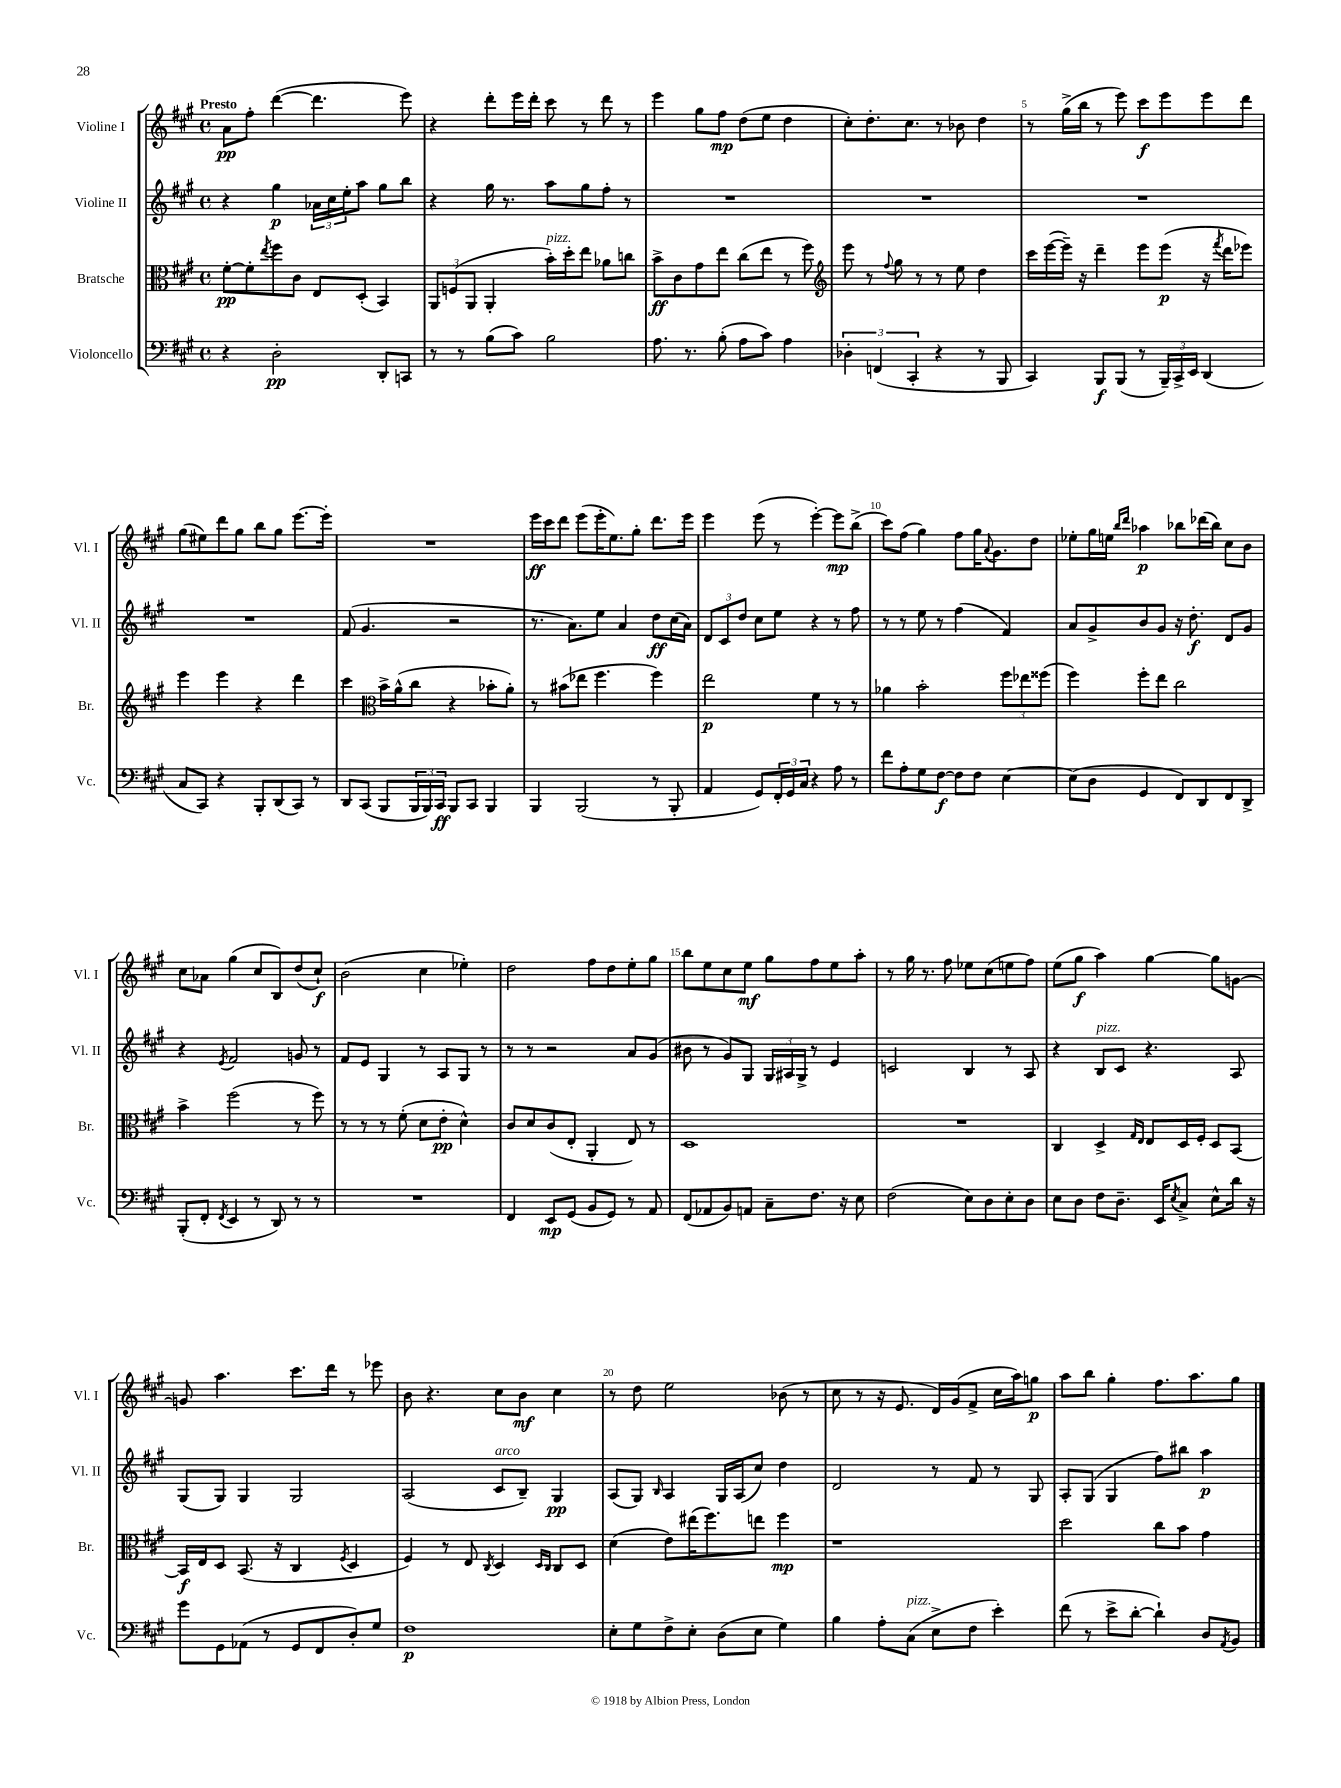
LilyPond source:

<<
\new StaffGroup <<
\new Staff = "s0" \with { instrumentName = "Violine I" shortInstrumentName = "Vl. I" } {
    \clef treble \key a \major \defaultTimeSignature \time 4/4 \tempo "Presto"
    a'8\pp fis''8-. d'''4~( d'''4. e'''8) |
    r4 d'''8-. e'''16 d'''16-. cis'''8 r8 d'''8 r8 |
    e'''4 gis''8 fis''8\mp d''8( e''8 d''4 |
    cis''8-.) d''8.-. cis''8. r8 bes'8 d''4 |
    r8 gis''16->( b''16 r8 e'''8) cis'''8\f e'''8 e'''8 d'''8 |
    gis''8( eis''8) d'''8 gis''8 b''8 gis''8 e'''8.~ e'''16-. |
    R1 |
    e'''16\ff cis'''16 d'''8 e'''8( e'''16-. e''8.) gis''8-. d'''8. e'''16 |
    e'''4 e'''8( r8 e'''4~-.) e'''8\mp b''8->( |
    cis'''8) fis''8( gis''4) fis''8 gis''16 \appoggiatura { a'8 } gis'8. d''8 |
    ees''8-. gis''16 e''16 \grace { b''16 d'''16 } aes''4\p bes''8 des'''16( bes''16) cis''8 b'8 |
    cis''8 aes'8 gis''4( cis''8 b8) d''8( cis''8-!\f) |
    b'2( cis''4 ees''4-.) |
    d''2 fis''8 d''8 e''8-. gis''8 |
    b''8 e''8 cis''8 e''8\mf gis''8 fis''8 e''8 a''8-. |
    r8 gis''16 r8. fis''8 ees''8 cis''8( e''8 fis''8) |
    e''8( gis''8\f a''4) gis''4~ gis''8 g'8~ |
    g'8 a''4. cis'''8. d'''16 r8 ees'''8 |
    b'8 r4. cis''8 b'8\mf cis''4 |
    r8 d''8 e''2 bes'8( r8 |
    cis''8 r8 r16 e'8. d'16) gis'16( fis'8-> cis''16 a''16) g''8\p |
    a''8 b''8 gis''4-. fis''8. a''8. gis''8 \bar "|." |
}
\new Staff = "s1" \with { instrumentName = "Violine II" shortInstrumentName = "Vl. II" } {
    \clef treble \key a \major \defaultTimeSignature \time 4/4
    r4 gis''4\p \tuplet 3/2 { aes'16 cis''16 e''16-. } a''8 gis''8 b''8 |
    r4 gis''16 r8. a''8 gis''8 fis''8-. r8 |
    R1 |
    R1 |
    R1 |
    R1 |
    fis'8( gis'4. r2 |
    r8. a'8.) e''8 a'4 d''8\ff cis''16( a'16) |
    \tuplet 3/2 { d'8 cis'8 d''8 } cis''8 e''8 r4 r8 fis''8 |
    r8 r8 e''8 r8 fis''4( fis'4) |
    a'8 gis'8-> b'8 gis'8 r16 d''8.-.\f d'8 gis'8 |
    r4 \acciaccatura { e'8 } fis'2 g'8 r8 |
    fis'8 e'8 gis4 r8 a8 gis8 r8 |
    r8 r8 r2 a'8 gis'8( |
    bis'8 r8 gis'8) gis8 \tuplet 3/2 { gis16 ais16 gis16-> } r8 e'4 |
    c'2 b4 r8 a8 |
    r4 b8^\markup { \italic "pizz." } cis'8 r4. a8 |
    gis8( gis8) gis4 gis2 |
    a2( cis'8^\markup { \italic "arco" } b8--) gis4\pp |
    a8( gis8) \grace { b16 } a4 gis16 a16( cis''8) d''4 |
    d'2 r8 fis'8 r8 gis8 |
    a8-. gis8( gis4 fis''8) bis''8 a''4\p \bar "|." |
}
\new Staff = "s2" \with { instrumentName = "Bratsche" shortInstrumentName = "Br." } {
    \clef alto \key a \major \defaultTimeSignature \time 4/4
    fis'8~-.\pp fis'8-. \acciaccatura { e''8 } fis''8 cis'8 e8 d8-.( b,4) |
    \tuplet 3/2 { a,8 f8( a,8 } a,4-. b'16-.^\markup { \italic "pizz." }) d''16-. e''8 aes'8 c''8 |
    b'8->\ff cis'8 gis'8 e''8 cis''8( e''8 r8 fis''8) |
    \clef treble e'''8 r8 \appoggiatura { fis''8 } gis''8 r8 r8 e''8 d''4 |
    cis'''16 e'''16~( e'''16--) r16 d'''4-- e'''8 e'''8\p( r16 \acciaccatura { fis'''8 } d'''16 ees'''8) |
    e'''4 e'''4 r4 d'''4 |
    cis'''4 \clef alto b'16-> a'16-^( cis''8 r4 bes'8-. a'8-.) |
    r8 bis'8( ees''8 fis''4. fis''4) |
    e''2\p fis'4 r8 r8 |
    aes'4 b'2-. \tuplet 3/2 { fis''8 ees''8 fisis''8( } |
    fis''4) fis''8-. e''8 cis''2 |
    b'4-> fis''2( r8 fis''8) |
    r8 r8 r8 fis'8-.( d'8 e'8-.\pp d'4-^) |
    cis'8 d'8 cis'8( e8-. a,4-. e8) r8 |
    d1 |
    R1 |
    cis4 d4-> \grace { gis16 e16 } e8 d16 fis16-. d8 b,8~ |
    b,16\f e16 d8 b,8.( r16 cis4 \acciaccatura { fis8 } d4 |
    fis4) r8 e8 \acciaccatura { cis8 } d4 \grace { d16 cis16 } cis8 d8 |
    d'4( e'8) eis''16( fis''8.) e''8 fis''4\mp |
    r1 |
    d''2 cis''8 b'8 gis'4 \bar "|." |
}
\new Staff = "s3" \with { instrumentName = "Violoncello" shortInstrumentName = "Vc." } {
    \clef bass \key a \major \defaultTimeSignature \time 4/4
    r4 d2-.\pp d,8-. c,8 |
    r8 r8 b8( cis'8) b2 |
    a8. r8. b8-.( a8 cis'8) a4 |
    \tuplet 3/2 { des4-. f,4( cis,4-. } r4 r8 b,,8 |
    cis,4) b,,8\f b,,8( r8 \tuplet 3/2 { b,,16--) cis,16-> e,16 } d,4( |
    cis8 cis,8) r4 b,,8-. d,8( cis,8) r8 |
    d,8 cis,8( b,,8 \tuplet 3/2 { b,,16 b,,16) cis,16\ff } b,,8 cis,8 b,,4 |
    b,,4 b,,2( r8 b,,8-. |
    a,4 gis,8) \tuplet 3/2 { fis,16-. gis,16 cis16 } r4 a8 r8 |
    fis'8 a8-. gis8 fis8~\f fis8 fis8 e4~ |
    e8( d8 gis,4 fis,8) d,8 fis,8 d,8-> |
    b,,8-.( fis,8-. \acciaccatura { fis,8 } e,4 r8 d,8) r8 r8 |
    R1 |
    fis,4 e,8\mp gis,8( b,8 gis,8) r8 a,8 |
    fis,8( aes,8 b,8) a,8 cis8-- fis8. r16 e8 |
    fis2( e8) d8 e8-. d8 |
    e8 d8 fis8 d8.-- e,16 \acciaccatura { e8 } cis8-> e8-^ d'16 r16 |
    gis'8 gis,8 aes,8( r8 gis,8 fis,8 d8-.) gis8 |
    fis1\p |
    e8-. gis8 fis8-> e8-. d8( e8 gis4) |
    b4 a8-. cis8^\markup { \italic "pizz." }( e8-> fis8 e'4-.) |
    fis'8( r8 e'8-> d'8~-. d'4-!) d8 \acciaccatura { a,8 } b,8 \bar "|." |
}
>>
>>
\layout { \context { \Score \override BarNumber.break-visibility = ##(#f #t #t) barNumberVisibility = #(every-nth-bar-number-visible 5) } }
